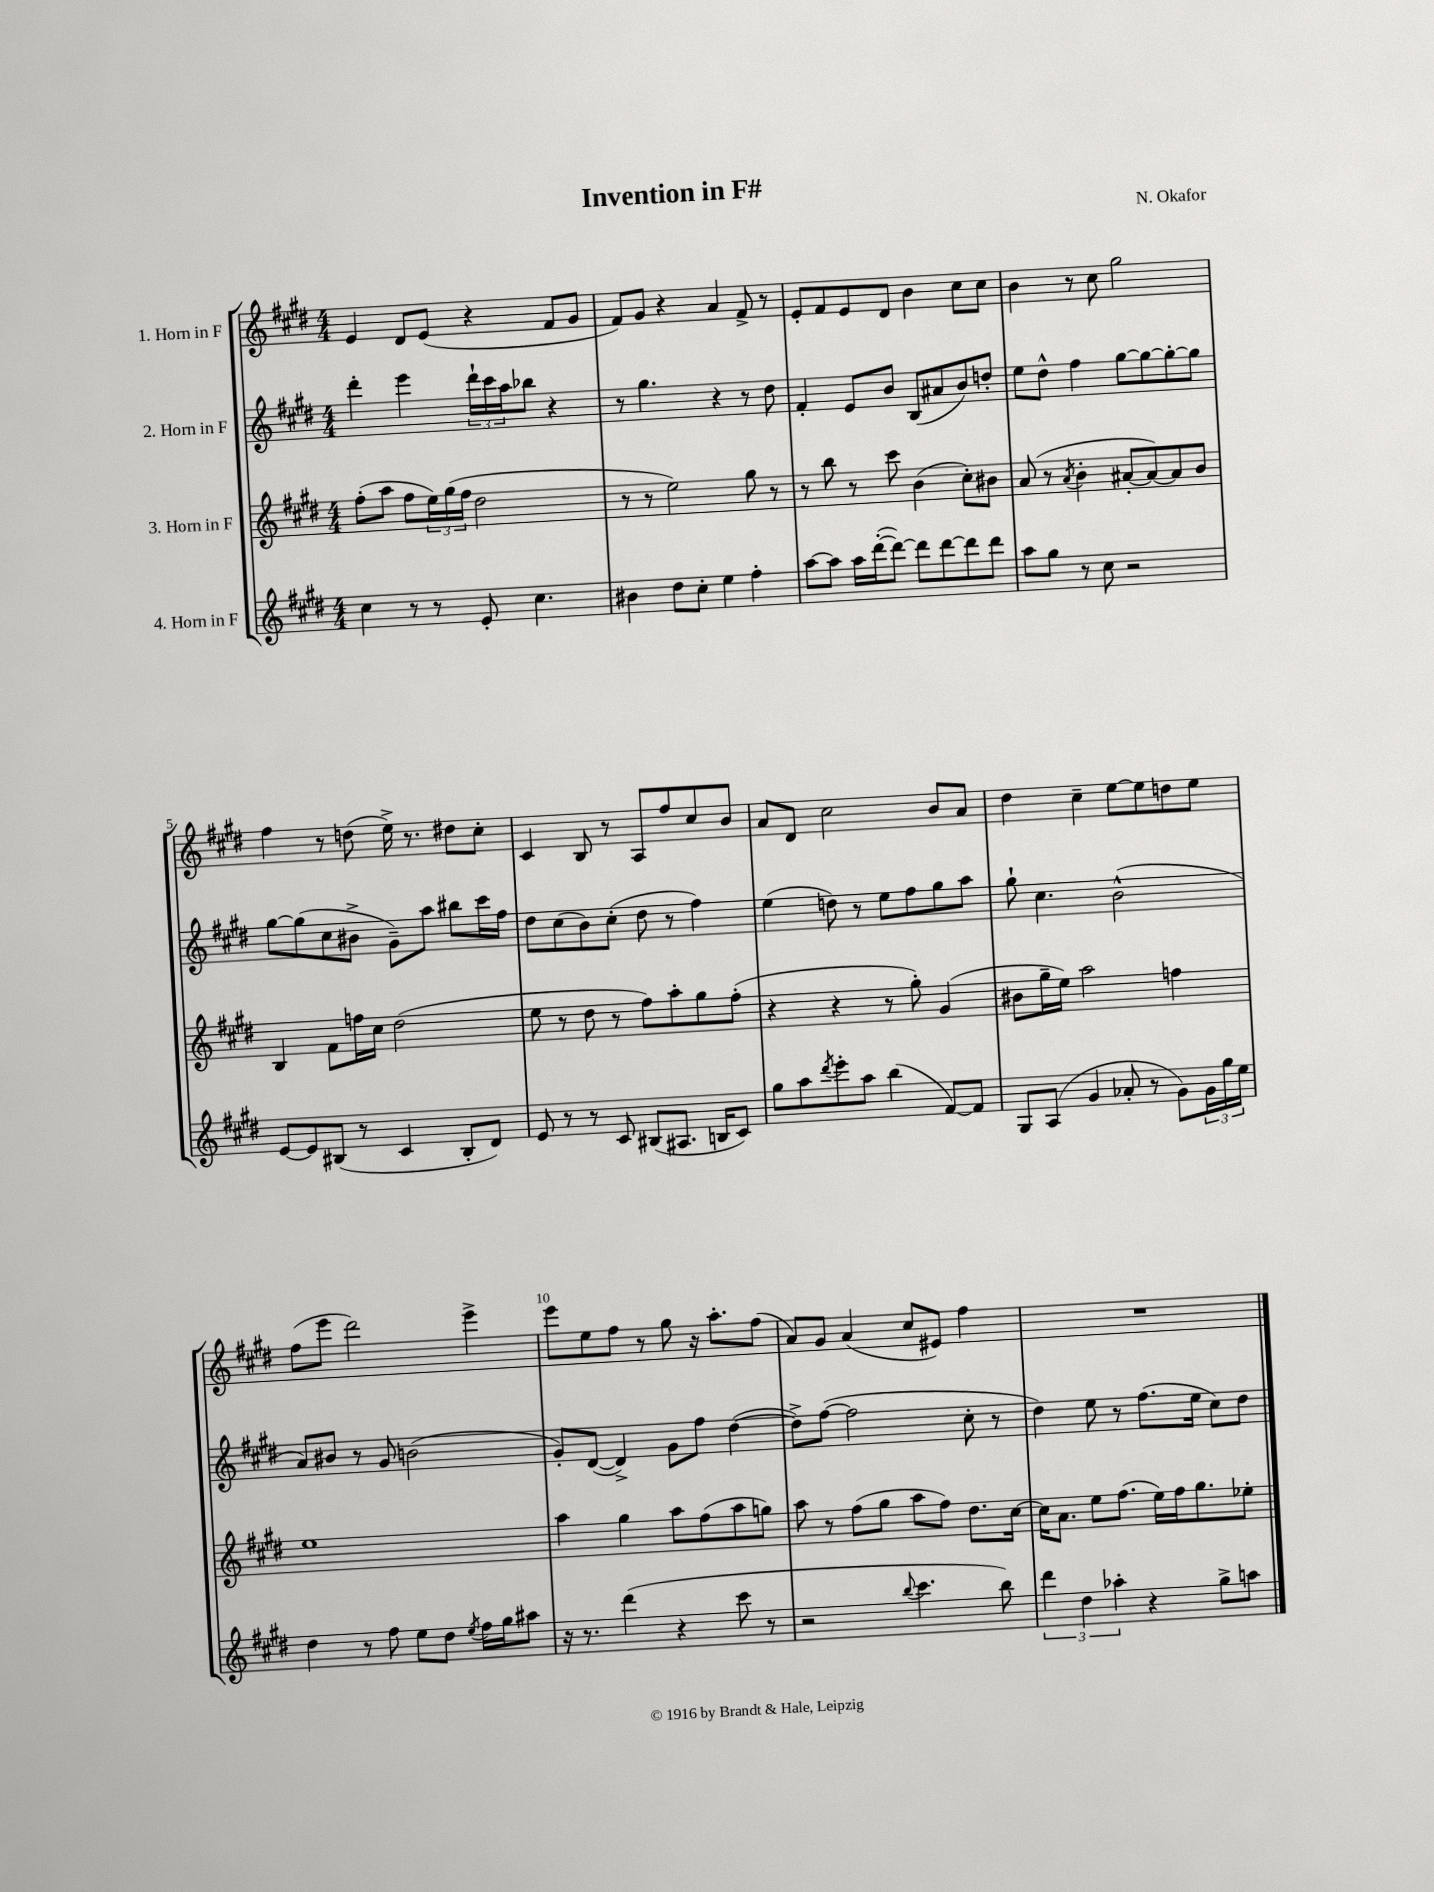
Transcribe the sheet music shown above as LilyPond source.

\header { title = "Invention in F#" composer = "N. Okafor" }
<<
\new StaffGroup <<
\new Staff = "s0" \with { instrumentName = "1. Horn in F" } {
    \clef treble \key e \major \numericTimeSignature \time 4/4
    e'4 dis'8 e'8( r4 fis'8 gis'8 |
    fis'8) gis'8 r4 a'4 fis'8-> r8 |
    e'8-. fis'8 e'8 dis'8 b'4 cis''8 cis''8 |
    b'4 r8 cis''8 gis''2 |
    fis''4 r8 d''8( e''16->) r8. dis''8 cis''8-. |
    cis'4 b8 r8 a8 fis''8 cis''8 b'8 |
    a'8 dis'8 cis''2 b'8 a'8 |
    dis''4 cis''4-- e''8~ e''8 d''8 e''8 |
    fis''8( e'''8 dis'''2) e'''4-> |
    e'''8 e''8 fis''8 r8 gis''8 r16 a''8.-. fis''8( |
    a'8) gis'8 a'4( cis''8 eis'8) fis''4 |
    R1 \bar "|." |
}
\new Staff = "s1" \with { instrumentName = "2. Horn in F" } {
    \clef treble \key e \major \numericTimeSignature \time 4/4
    dis'''4-. e'''4 \tuplet 3/2 { dis'''16-! cis'''16 a''16 } bes''8 r4 |
    r8 gis''4. r4 r8 dis''8 |
    fis'4-. e'8 b'8 b8( ais'8 b'8) d''8-. |
    e''8 dis''8-^ fis''4 gis''8~ gis''8~ gis''8~-. gis''8 |
    gis''8~ gis''8( cis''8 bis'8-> gis'8--) a''8 bis''8 cis'''16 fis''16 |
    dis''8 cis''8( b'8) cis''8-.( dis''8 r8 fis''4) |
    e''4( d''8) r8 e''8 fis''8 gis''8 a''8 |
    gis''8-! cis''4. b'2-^( |
    a'8) bis'8 r8 gis'8 b'2( |
    gis'8-.) dis'8~( dis'4->) gis'8 fis''8 dis''4~( |
    dis''8->) fis''8~( fis''2 cis''8-. r8 |
    dis''4) e''8 r8 fis''8.( e''16 cis''8) dis''8 \bar "|." |
}
\new Staff = "s2" \with { instrumentName = "3. Horn in F" } {
    \clef treble \key e \major \numericTimeSignature \time 4/4
    fis''8-.( a''8 fis''8 \tuplet 3/2 { e''16) gis''16( fis''16 } dis''2 |
    r8 r8 e''2) gis''8 r8 |
    r8 b''8 r8 cis'''8 b'4( cis''8-.) bis'8 |
    a'8( r8 \acciaccatura { a'8 } b'4-. ais'8~-. ais'8~) ais'8 b'8 |
    b4 fis'8 f''16 cis''16 dis''2( |
    e''8 r8 dis''8 r8 fis''8) a''8-. gis''8 fis''8-.( |
    r4 r4 r8 gis''8-.) gis'4( |
    bis'8 gis''16-- e''16) a''2 f''4 |
    e''1 |
    a''4 gis''4 a''8 fis''8( a''8 g''8) |
    a''8 r8 fis''8( gis''8 a''8 fis''8) dis''8. cis''16~ |
    cis''16 a'8. e''8 fis''8.( e''16) fis''16 gis''8. ees''8-. \bar "|." |
}
\new Staff = "s3" \with { instrumentName = "4. Horn in F" } {
    \clef treble \key e \major \numericTimeSignature \time 4/4
    cis''4 r8 r8 e'8-. cis''4. |
    bis'4 dis''8 cis''8-. e''4 fis''4-. |
    a''8~ a''8 a''16 dis'''16~-.( dis'''8~) dis'''8 dis'''8~ dis'''8 dis'''8 |
    a''8 gis''8 r8 cis''8 r2 |
    e'8~ e'8 bis8( r8 cis'4 bis8-. dis'8) |
    e'8 r8 r8 cis'8 bis8( ais8. b16 cis'8) |
    gis''8 a''8 \acciaccatura { dis'''8 } e'''8-. a''8 b''4( fis'8~) fis'8 |
    gis8 a8( gis'4 aes'8-. r8 gis'8) \tuplet 3/2 { gis'16 gis''16 e''16 } |
    dis''4 r8 fis''8 e''8 dis''8 \acciaccatura { e''8 } fis''16 gis''16 ais''8 |
    r16 r8. dis'''4( r4 cis'''8 r8 |
    r2 \appoggiatura { b''8 } cis'''4. b''8) |
    \tuplet 3/2 { dis'''4 dis''4 aes''4-. } r4 gis''8-> a''8 \bar "|." |
}
>>
>>
\layout { \context { \Score \override BarNumber.break-visibility = ##(#f #t #t) barNumberVisibility = #(every-nth-bar-number-visible 5) } }
